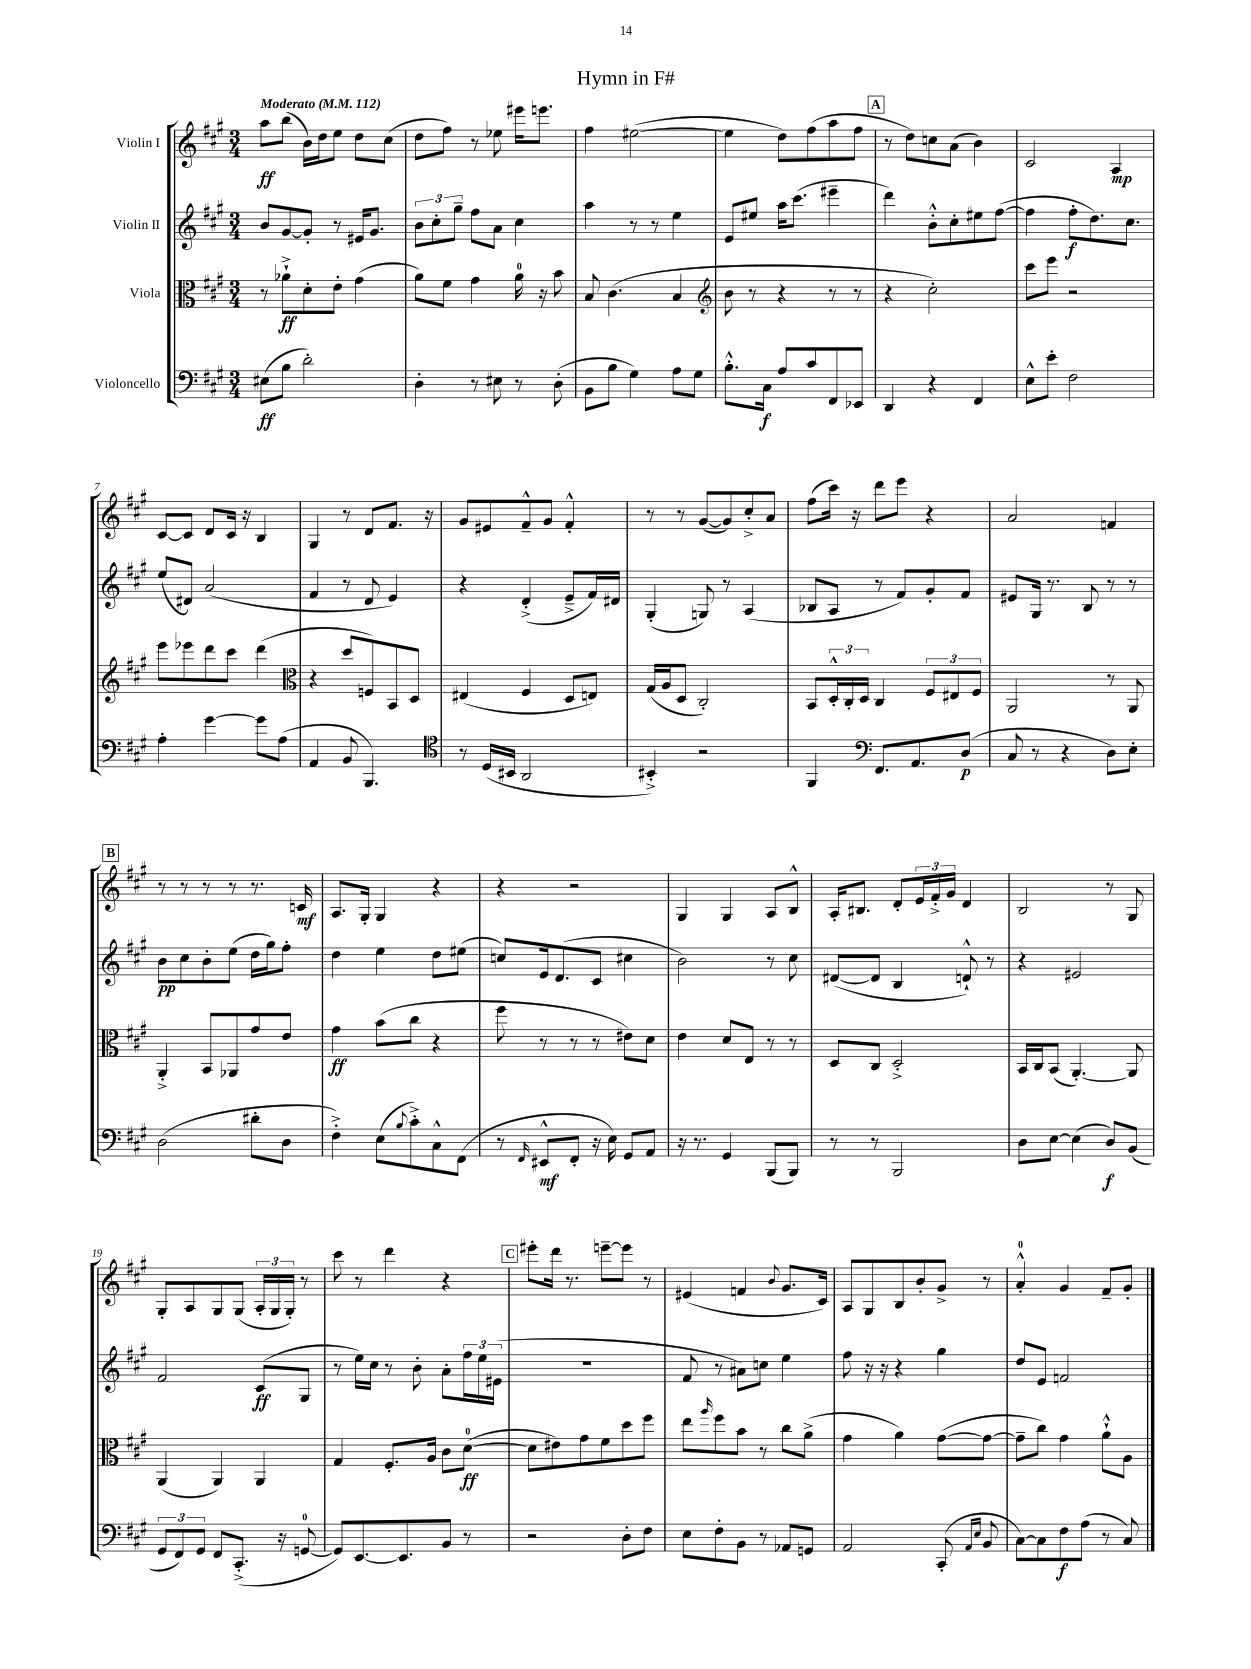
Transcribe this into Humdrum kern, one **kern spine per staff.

**kern	**dynam	**kern	**dynam	**kern	**dynam	**kern	**dynam
*part4	*part4	*part3	*part3	*part2	*part2	*part1	*part1
*staff4	*staff4	*staff3	*staff3	*staff2	*staff2	*staff1	*staff1
*I"Violoncello	*	*I"Viola	*	*I"Violin II	*	*I"Violin I	*
*clefF4	*	*clefC3	*	*clefG2	*	*clefG2	*
*k[f#c#g#]	*	*k[f#c#g#]	*	*k[f#c#g#]	*	*k[f#c#g#]	*
*M3/4	*	*M3/4	*	*M3/4	*	*M3/4	*
*MM112	*	*MM112	*	*MM112	*	*MM112	*
=1	=1	=1	=1	=1	=1	=1	=1
!	!	!	!	!	!	!LO:TX:a:B:t=Moderato	!
(8E#X\L	ff	8r	.	8b/L	.	8aa\L	ff
8B\J	.	8a-X`^\L	ff	[8g#/	.	(8bb\J	.
2d'\)	.	8d'\	.	8g#'/J]	.	16b\LL)	.
.	.	.	.	.	.	16dd\J	.
.	.	8e'\J	.	8r	.	8ee\J	.
.	.	(4g#\	.	16e#X/KL	.	8dd\L	.
.	.	.	.	8.g#/J	.	.	.
.	.	.	.	.	.	(8cc#\J	.
=2	=2	=2	=2	=2	=2	=2	=2
4D'\	.	8a\L)	.	12b\L	.	8dd\L	.
.	.	.	.	12cc#'\	.	.	.
.	.	8f#\J	.	.	.	8ff#\J)	.
.	.	.	.	12gg#~\J	.	.	.
8r	.	4g#\	.	8ff#\L	.	8r	.
8E#X\	.	.	.	8a\J	.	8ee-X\	.
8r	.	16a\	.	4cc#\	.	16eee#X\KL	.
.	.	16r	.	.	.	8.eeen\J	.
(8D'\	.	8b\	.	.	.	.	.
=3	=3	=3	=3	=3	=3	=3	=3
8BB\L	.	8B/	.	4aa\	.	4ff#\	.
8B\J	.	(4.c#\	.	.	.	.	.
4G#\)	.	.	.	8r	.	([2ee#X\	.
.	.	.	.	8r	.	.	.
8A\L	.	4B/	.	4ee\	.	.	.
8G#\J	.	.	.	.	.	.	.
=4	=4	=4	=4	=4	=4	=4	=4
*	*	*clefG2	*	*	*	*	*
8.B'^^\L	.	8b\	.	8e/L	.	4ee#\]	.
.	.	8r	.	8ee#X/J	.	.	.
16C#\Jk	f	.	.	.	.	.	.
8A/L	.	4r	.	16aa\KL	.	8dd\L)	.
.	.	.	.	(8.ccc#\J	.	.	.
8c#/	.	.	.	.	.	(8ff#\	.
8FF#/	.	8r	.	4eee#X~\	.	8aa\	.
8EE-X/J	.	8r	.	.	.	8ff#\J	.
!!LO:REH:place=s1:t=A
=5	=5	=5	=5	=5	=5	=5	=5
4DD/	.	4r	.	4ddd\)	.	8r	.
.	.	.	.	.	.	8dd\L)	.
4r	.	2cc#'\)	.	8b'^^\L	.	8ccn\	.
.	.	.	.	8cc#'\	.	(8a\J	.
4FF#/	.	.	.	8ee#X\	.	4b\)	.
.	.	.	.	([8ff#\J	.	.	.
=6	=6	=6	=6	=6	=6	=6	=6
8E^^\L	.	8ccc#\L	.	4ff#\]	.	2c#/	.
8e'\J	.	8eee\J	.	.	.	.	.
2F#\	.	2r	.	8ff#'\L	f	.	.
.	.	.	.	8.dd\)	.	.	.
.	.	.	.	.	.	4A/	mp
.	.	.	.	8.cc#\J	.	.	.
!!LO:LB:g=z
=7	=7	=7	=7	=7	=7	=7	=7
4A'\	.	8eee\L	.	(8ee/L	.	[8c#/L	.
.	.	8eee-X\	.	8d#X/J)	.	8c#/J]	.
[4g#\	.	8ddd\	.	(2a/	.	8d/L	.
.	.	8ccc#\J	.	.	.	16c#/Jk	.
.	.	.	.	.	.	16r	.
8g#\L]	.	(4ddd\	.	.	.	4B/	.
(8A\J	.	.	.	.	.	.	.
=8	=8	=8	=8	=8	=8	=8	=8
*	*	*clefC3	*	*	*	*	*
4AA/	.	4r	.	4f#/	.	4G#/	.
8BB/	.	8dd/L	.	8r	.	8r	.
4.BBB/)	.	8Fn/)	.	8d/	.	8d/L	.
.	.	8BB/	.	4e/)	.	8.f#/J	.
.	.	8D/J	.	.	.	.	.
.	.	.	.	.	.	16r	.
=9	=9	=9	=9	=9	=9	=9	=9
*clefC4	*	*	*	*	*	*	*
8r	.	(4E#X/	.	4r	.	8g#/L	.
(16D/LL	.	.	.	.	.	8e#X/	.
16BB#X/JJ	.	.	.	.	.	.	.
2AA/	.	4F#/	.	(4d'^/	.	8f#~^^/	.
.	.	.	.	.	.	8g#/J	.
.	.	8D/L	.	8e~^/L	.	4f#'^^/	.
.	.	8En/J)	.	16f#/L)	.	.	.
.	.	.	.	16d#X/JJ	.	.	.
=10	=10	=10	=10	=10	=10	=10	=10
4BB#X'^/)	.	(16G#/LL	.	(4G#'/	.	8r	.
.	.	16A/J	.	.	.	.	.
.	.	8D/J	.	.	.	8r	.
2r	.	2C#'/)	.	8Gn/)	.	([8g#/L	.
.	.	.	.	8r	.	8g#/])	.
.	.	.	.	(4A/	.	8cc#'^/	.
.	.	.	.	.	.	8a/J	.
=11	=11	=11	=11	=11	=11	=11	=11
4FF#/	.	8BB/L	.	8B-X/L	.	(8ff#\L	.
.	.	24D'^^/L	.	8A/J	.	16ccc#\Jk)	.
.	.	24C#'/	.	.	.	.	.
.	.	.	.	.	.	16r	.
.	.	24D/JJ	.	.	.	.	.
*clefF4	*	*	*	*	*	*	*
8.FF#/L	.	4C#/	.	8r	.	8ddd\L	.
.	.	.	.	8f#/L)	.	8eee\J	.
8.AA/	.	.	.	.	.	.	.
.	.	12F#/L	.	8g#'/	.	4r	.
.	.	12E#X/	.	.	.	.	.
(8D/J	p	.	.	8f#/J	.	.	.
.	.	12F#/J	.	.	.	.	.
=12	=12	=12	=12	=12	=12	=12	=12
8C#/	.	2AA/	.	8e#X/L	.	2a/	.
8r	.	.	.	16G#/Jk	.	.	.
.	.	.	.	8.r	.	.	.
4r	.	.	.	.	.	.	.
.	.	.	.	8B/	.	.	.
8D\L)	.	8r	.	8r	.	4fn/	.
8E'\J	.	8AA/	.	8r	.	.	.
!!LO:LB:g=z
!!LO:REH:place=s1:t=B
=13	=13	=13	=13	=13	=13	=13	=13
(2D\	.	4AA'^/	.	8b\L	pp	8r	.
.	.	.	.	8cc#\	.	8r	.
.	.	8BB/L	.	8b'\	.	8r	.
.	.	8AA-X/	.	(8ee\J	.	8r	.
8d#X'\L	.	8g#/	.	16dd\LL	.	8.r	.
.	.	.	.	16gg#\J)	.	.	.
8D\J	.	8e/J	.	8ff#'\J	.	.	.
.	.	.	.	.	.	16cn/	mf
=14	=14	=14	=14	=14	=14	=14	=14
4F#'^\)	.	4g#\	ff	4dd\	.	8.A/L	.
.	.	.	.	.	.	16G#'/Jk	.
(8E\L	.	(8b\L	.	4ee\	.	4G#/	.
8qqB/	.	.	.	.	.	.	.
8c#'^\)	.	8cc#\J	.	.	.	.	.
8C#^^\	.	4r	.	8dd\L	.	4r	.
(8FF#\J	.	.	.	(8ee#X\J	.	.	.
=15	=15	=15	=15	=15	=15	=15	=15
8r	.	8ff#\	.	8ccn/L)	.	4r	.
16qqFF#/	.	.	.	.	.	.	.
8EE#X^^/L	mf	8r	.	16e/k	.	.	.
.	.	.	.	(8.d/	.	.	.
8FF#'/J	.	8r	.	.	.	2r	.
16r	.	8r	.	8c#/J	.	.	.
16E\)	.	.	.	.	.	.	.
8GG#/L	.	8e#X\L)	.	4cc#X\	.	.	.
8AA/J	.	8d\J	.	.	.	.	.
=16	=16	=16	=16	=16	=16	=16	=16
16r	.	4e\	.	2b\)	.	4G#/	.
8.r	.	.	.	.	.	.	.
4GG#/	.	8d/L	.	.	.	4G#/	.
.	.	8E/J	.	.	.	.	.
(8BBB/L	.	8r	.	8r	.	8A/L	.
8BBB/J)	.	8r	.	8cc#\	.	8B^^/J	.
=17	=17	=17	=17	=17	=17	=17	=17
8r	.	8D/L	.	([8d#X/L	.	16A'/KL	.
.	.	.	.	.	.	8.B#X/J	.
8r	.	8C#/J	.	8d#/J]	.	.	.
2BBB/	.	2D'^/	.	4B/	.	8d'/L	.
.	.	.	.	.	.	24e/L	.
.	.	.	.	.	.	24f#'^/	.
.	.	.	.	.	.	24g#/JJ	.
.	.	.	.	8dn`^^/)	.	4d/	.
.	.	.	.	8r	.	.	.
=18	=18	=18	=18	=18	=18	=18	=18
8D\L	.	16BB/LL	.	4r	.	2B/	.
.	.	16C#/J	.	.	.	.	.
[8E\J	.	(8BB/J	.	.	.	.	.
(4E\]	.	[4.AA'/)	.	2e#X/	.	.	.
8D/L)	f	.	.	.	.	8r	.
(8BB/J	.	8AA/]	.	.	.	8G#/	.
!!LO:LB:g=z
=19	=19	=19	=19	=19	=19	=19	=19
12GG#/L	.	(4AA/	.	2f#/	.	8G#'/L	.
12FF#/)	.	.	.	.	.	.	.
.	.	.	.	.	.	8A/	.
12GG#/J	.	.	.	.	.	.	.
8FF#/L	.	4AA/)	.	.	.	8G#/	.
(8.CC#'^/J	.	.	.	.	.	(8G#/J	.
.	.	4AA/	.	(8c#/L	ff	24A'/LL	.
.	.	.	.	.	.	24G#/	.
16r	.	.	.	.	.	.	.
.	.	.	.	.	.	24G#'/JJ)	.
[8GGn/	.	.	.	8G#/J	.	8r	.
=20	=20	=20	=20	=20	=20	=20	=20
8GG/L])	.	4G#/	.	8r	.	8ccc#\	.
[8.EE/	.	.	.	16ee\LL)	.	8r	.
.	.	.	.	16cc#\JJ	.	.	.
.	.	8.F#'/L	.	8r	.	4ddd\	.
8.EE/]	.	.	.	.	.	.	.
.	.	.	.	8b'\	.	.	.
.	.	16A/Jk	.	.	.	.	.
8BB/J	.	8c#\L	.	8a'\L	.	4r	.
8r	.	([8d\J	ff	24ff#\L	.	.	.
.	.	.	.	24ee\	.	.	.
.	.	.	.	(24e#X\JJ	.	.	.
!!LO:REH:place=s1:t=C
=21	=21	=21	=21	=21	=21	=21	=21
2r	.	8d\L]	.	2.r	.	8eee#X'\L	.
.	.	8e#X\)	.	.	.	16ddd\Jk	.
.	.	.	.	.	.	8.r	.
.	.	8g#\	.	.	.	.	.
.	.	8f#\	.	.	.	[8eeen~\L	.
8D'\L	.	8dd\	.	.	.	8eee\J]	.
8F#\J	.	8ff#\J	.	.	.	8r	.
=22	=22	=22	=22	=22	=22	=22	=22
8E\L	.	8ee\L	.	8f#/	.	(4e#X/	.
.	.	16qqaa/	.	.	.	.	.
8F#'\	.	8ff#\	.	8r	.	.	.
8BB\J	.	8b\J	.	8a#X\L)	.	4fn/	.
8r	.	8r	.	8ccn\J	.	.	.
.	.	.	.	.	.	8qqb/	.
8AA-X/L	.	8cc#\L	.	4ee\	.	8.g#/L	.
8GGn/J	.	(8a^\J	.	.	.	.	.
.	.	.	.	.	.	16c#/Jk)	.
=23	=23	=23	=23	=23	=23	=23	=23
2AA/	.	4g#\	.	8ff#\	.	8A/L	.
.	.	.	.	16r	.	8G#/	.
.	.	.	.	16r	.	.	.
.	.	4a\)	.	4r	.	8B/	.
.	.	.	.	.	.	8b'/	.
(8CC#'/	.	([8g#\L	.	4gg#\	.	8g#^/J	.
16qqAA/LL	.	.	.	.	.	.	.
16qqE/JJ	.	.	.	.	.	.	.
8BB/	.	8g#\J_	.	.	.	8r	.
=24	=24	=24	=24	=24	=24	=24	=24
[8C#\L)	.	8g#~\L]	.	8dd/L	.	4a'^^/	.
8C#\]	.	8cc#\J)	.	8e/J	.	.	.
8F#\	f	4g#\	.	2fn/	.	4g#/	.
(8A\J	.	.	.	.	.	.	.
8r	.	8a`^^\L	.	.	.	8f#~/L	.
8C#/)	.	8A\J	.	.	.	8g#'/J	.
==	==	==	==	==	==	==	==
*-	*-	*-	*-	*-	*-	*-	*-
